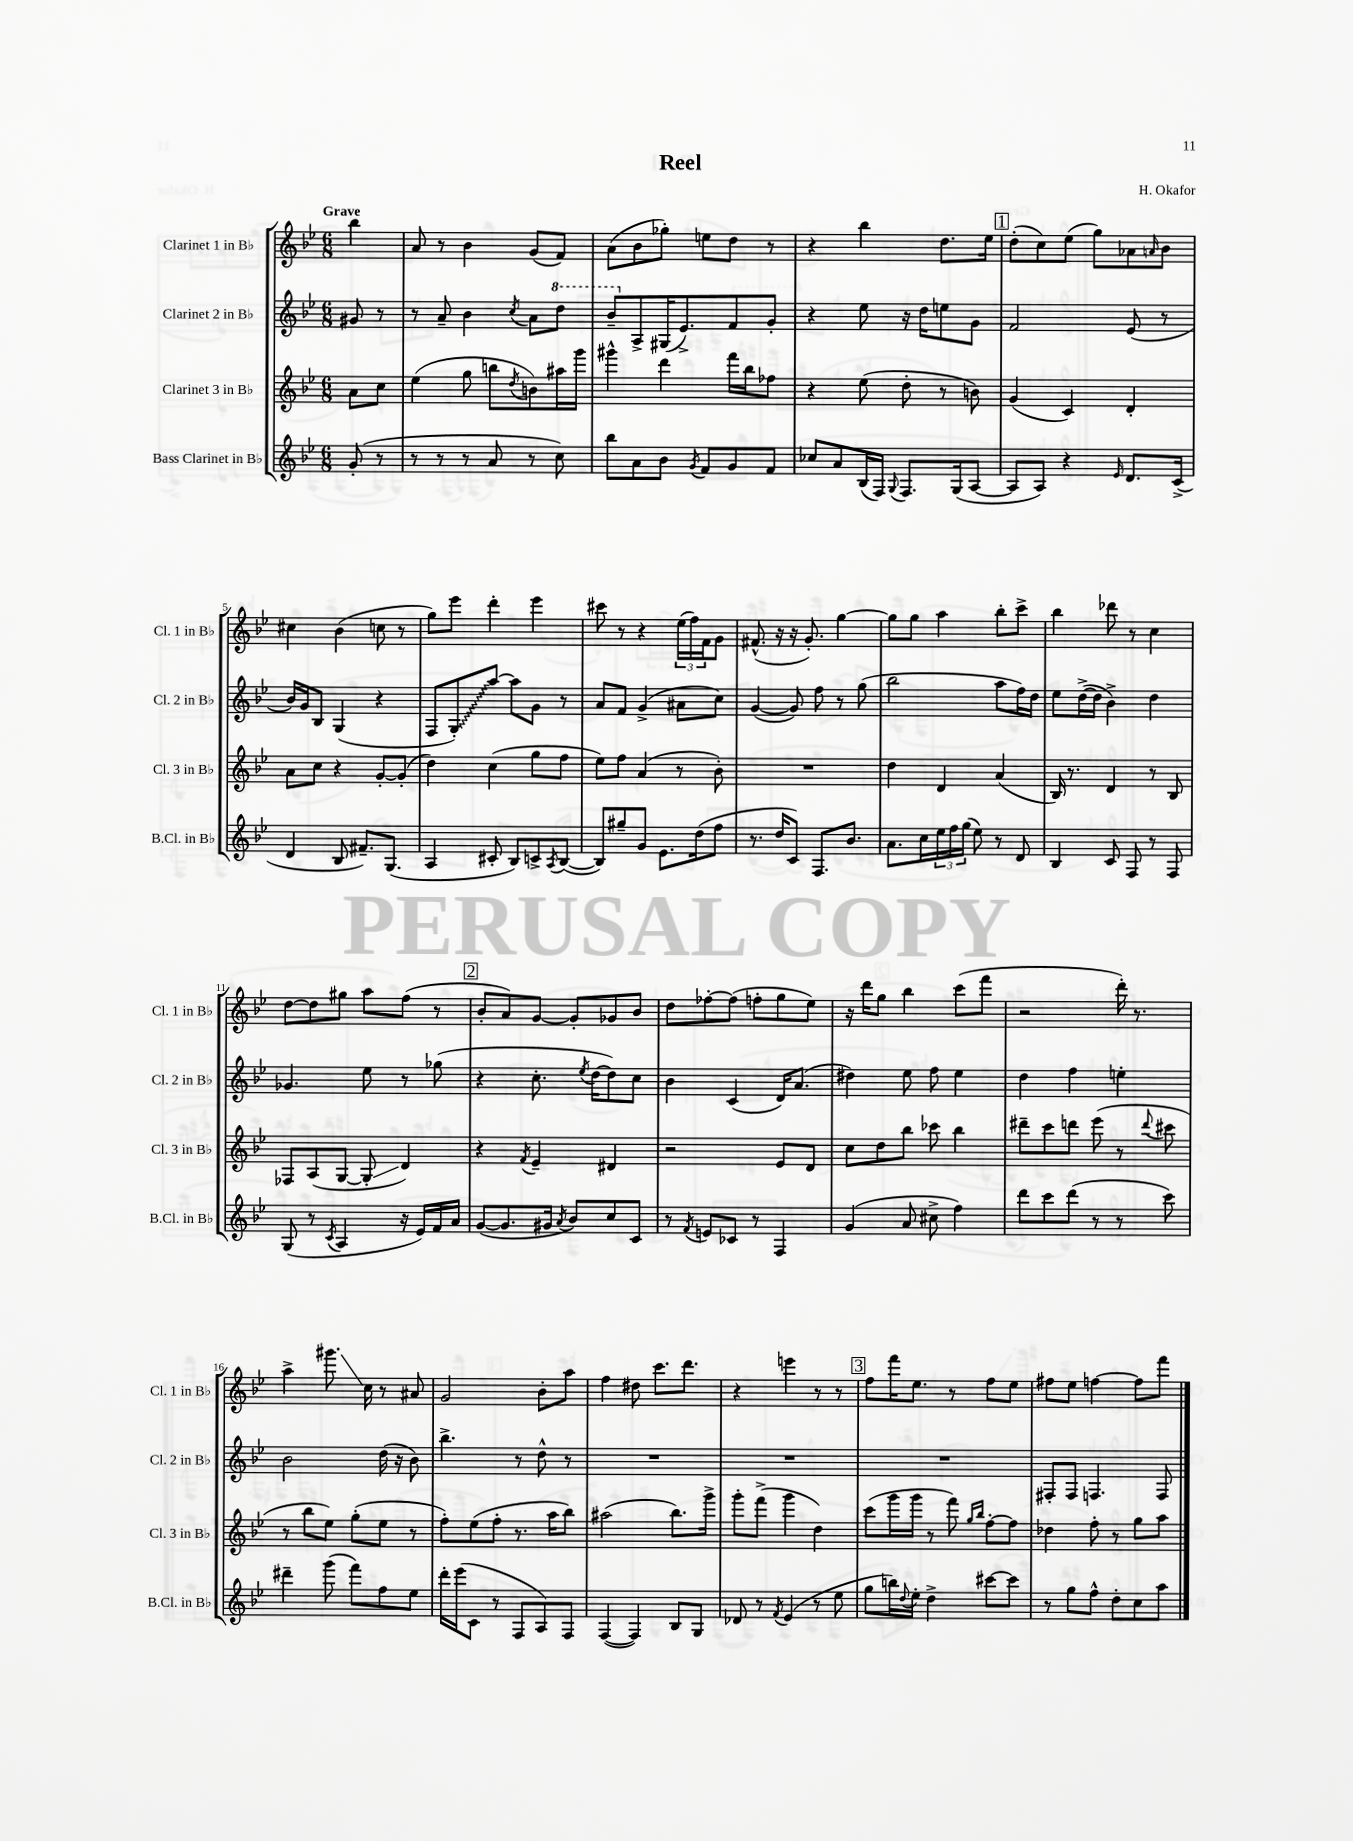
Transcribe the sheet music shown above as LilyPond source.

\header { title = "Reel" composer = "H. Okafor" }
<<
\new StaffGroup <<
\new Staff = "s0" \with { instrumentName = "Clarinet 1 in Bb" shortInstrumentName = "Cl. 1 in Bb" } {
    \clef treble \key bes \major \numericTimeSignature \time 6/8 \partial 4 \tempo "Grave"
    bes''4 |
    a'8 r8 bes'4 g'8( f'8) |
    a'8( bes'8 ges''8-.) e''8 d''8 r8 |
    r4 bes''4 d''8. ees''16 |
    \mark \markup { \box "1" } d''8-.( c''8) ees''8( g''8) aes'8 \grace { a'16 } bes'8 |
    cis''4 bes'4( c''8 r8 |
    g''8) ees'''8 d'''4-. ees'''4 |
    cis'''8 r8 r4 \tuplet 3/2 { ees''16( f''16) f'16 } g'8 |
    fis'8.-^( r16 r16 g'8.-.) g''4~ |
    g''8 g''8 a''4 bes''8-. c'''8-> |
    bes''4 des'''8 r8 c''4 |
    d''8~ d''8 gis''8 a''8 f''8( r8 |
    \mark \markup { \box "2" } bes'8-. a'8) g'8~ g'8-. ges'8 bes'8 |
    d''8 fes''8~-. fes''8( f''8-. g''8 ees''8) |
    r16 d'''16 g''8 bes''4 c'''8( f'''8 |
    r2 d'''16-.) r8. |
    a''4-> gis'''8.\glissando c''16 r8 ais'8 |
    g'2 bes'8-. a''8 |
    f''4 dis''8 c'''8. d'''8. |
    r4 e'''4 r8 r8 |
    \mark \markup { \box "3" } f''8 f'''16 ees''8. r8 f''8 ees''8 |
    fis''8 ees''8 f''4~ f''8 f'''8 \bar "|." |
}
\new Staff = "s1" \with { instrumentName = "Clarinet 2 in Bb" shortInstrumentName = "Cl. 2 in Bb" } {
    \clef treble \key bes \major \numericTimeSignature \time 6/8 \partial 4
    gis'8 r8 |
    r8 a'8-- bes'4 \acciaccatura { c''8 } a'8 \ottava #1 d'''8 |
    bes''8-- \ottava #0 a8-> gis16( ees'8.->) f'8 g'8-. |
    r4 ees''8 r16 d''16 e''8 g'8 |
    \mark \markup { \box "1" } f'2 ees'8( r8 |
    bes'16) g'16 bes8 g4( r4 |
    f8 \once \override Glissando.style = #'zigzag g8-.\glissando) a''8~ a''8 g'8 r8 |
    a'8 f'8 g'4->( ais'8 c''8) |
    g'4~( g'8) f''8 r8 g''8( |
    bes''2 a''8 f''16) d''16 |
    ees''8 d''16~->( d''16 bes'4->) d''4 |
    ges'4. ees''8 r8 ges''8( |
    \mark \markup { \box "2" } r4 c''8.-. \acciaccatura { ees''8 } d''16~ d''8) c''8 |
    bes'4 c'4( d'16) a'8.( |
    dis''4) ees''8 f''8 ees''4 |
    d''4 f''4 e''4-. |
    bes'2 d''16( r16 bes'8) |
    bes''4.-> r8 d''8-^ r8 |
    R2. |
    R2. |
    \mark \markup { \box "3" } R2. |
    fis8-. fis8 f4. f8 \bar "|." |
}
\new Staff = "s2" \with { instrumentName = "Clarinet 3 in Bb" shortInstrumentName = "Cl. 3 in Bb" } {
    \clef treble \key bes \major \numericTimeSignature \time 6/8 \partial 4
    a'8 c''8 |
    ees''4( g''8 b''8 \acciaccatura { d''8 } b'8) ais''16 g'''16 |
    gis'''4-^ d'''4 f'''16 bes''16 fes''8 |
    r4 ees''8( d''8-. r8 b'8) |
    \mark \markup { \box "1" } g'4( c'4) d'4-. |
    a'8 c''8 r4 g'8~-. g'8-.( |
    d''4) c''4( g''8 f''8 |
    ees''8) f''8 a'4( r8 bes'8-.) |
    R2. |
    d''4 d'4 a'4( |
    bes16) r8. d'4 r8 bes8 |
    fes8 a8( g8~ g8-.\glissando d'4) |
    \mark \markup { \box "2" } r4 \acciaccatura { f'8 } ees'4-- dis'4 |
    r2 ees'8 d'8 |
    c''8 d''8 bes''8 ces'''8 bes''4 |
    dis'''8-- c'''8 d'''8 ees'''8( r8 \appoggiatura { d'''8 } cis'''8 |
    r8 bes''8 ees''8) g''8-.( ees''8 r8 |
    f''8-.) ees''8( f''8-. r8. a''16 bes''8) |
    ais''2( bes''8.) g'''16-> |
    g'''8-. f'''8->( g'''4 d''4) |
    \mark \markup { \box "3" } c'''8( g'''16 g'''16 r8 f'''8) \grace { g''16 bes''16 } f''8~-. f''8 |
    des''4 f''8-. r8 g''8 a''8 \bar "|." |
}
\new Staff = "s3" \with { instrumentName = "Bass Clarinet in Bb" shortInstrumentName = "B.Cl. in Bb" } {
    \clef treble \key bes \major \numericTimeSignature \time 6/8 \partial 4
    g'8-.( r8 |
    r8 r8 r8 a'8 r8 c''8) |
    bes''8 a'8 bes'8 \acciaccatura { g'8 } f'8 g'8 f'8 |
    ces''8 a'8 bes16( f16) \appoggiatura { g8 } f8. g16( a8~ |
    \mark \markup { \box "1" } a8 a8) r4 \grace { ees'16 } d'8. c'16->( |
    d'4 bes8 fis'8.--) g8.( |
    a4 cis'8-. bes8) c'8-> \acciaccatura { a8 } bes8~( |
    bes8) gis''8-- g'8 ees'8. d''16( f''8 |
    r8. d''16 c'8) f8. bes'8. |
    a'8. c''16 \tuplet 3/2 { ees''16 f''16 g''16( } ees''8) r8 d'8 |
    bes4 c'8 f8 r8 f8 |
    g8( r8 \acciaccatura { c'8 } a4 r16 ees'16) f'16 a'16 |
    \mark \markup { \box "2" } g'8~( g'8. gis'16 \acciaccatura { a'8 } bes'8) c''8 c'8 |
    r8 \acciaccatura { f'8 } e'8 ces'8 r8 f4 |
    g'4( a'8 cis''8-> f''4) |
    d'''8 c'''8 d'''8( r8 r8 c'''8) |
    dis'''4-- g'''8( f'''8) f''8 ees''8 |
    d'''16-. ees'''16( c'8 r8 f8 a8) f8 |
    f4~( f4) bes8 g8 |
    des'8 r8 \acciaccatura { f'8 } ees'4( r8 ees''8 |
    \mark \markup { \box "3" } g''8 b''16) \appoggiatura { d''8 } ees''16-. d''4-> cis'''8~ cis'''8 |
    r8 g''8 f''8-^ d''8-. c''8 a''8 \bar "|." |
}
>>
>>
